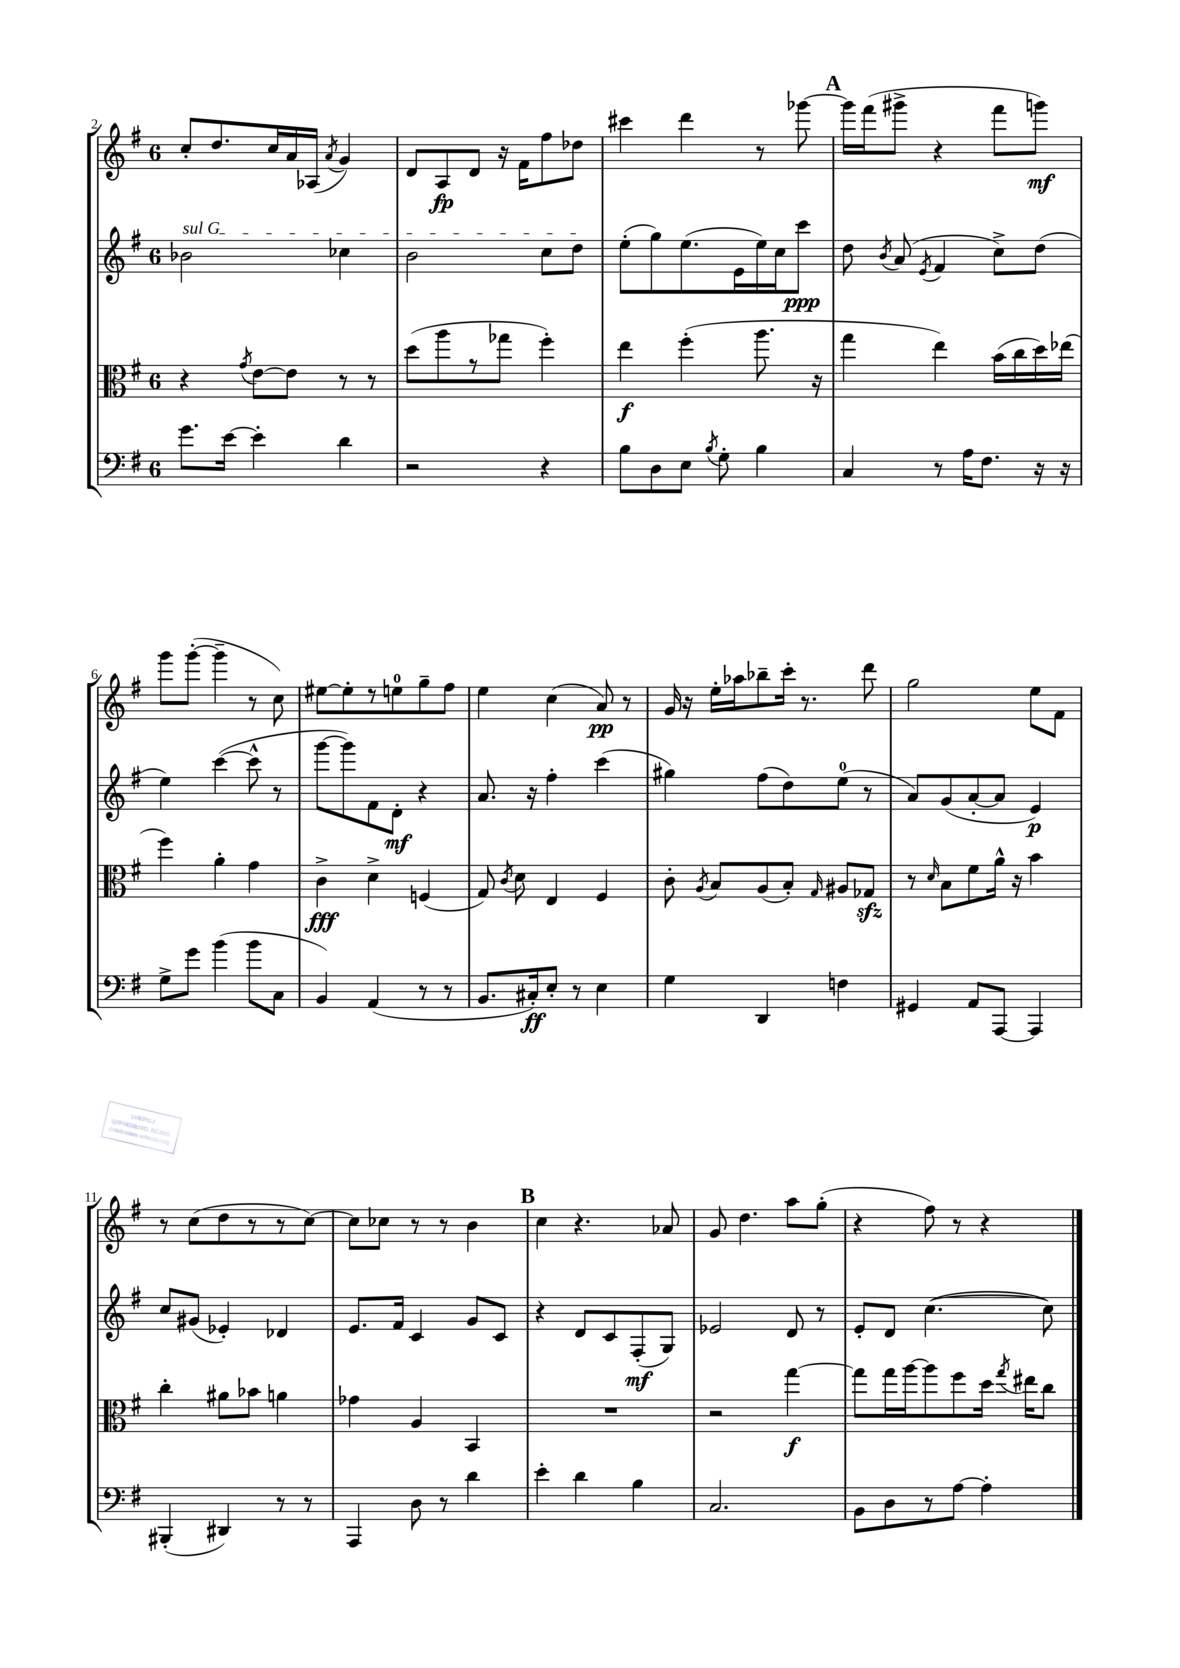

**kern	**dynam	**kern	**dynam	**kern	**dynam	**kern	**dynam
*part4	*part4	*part3	*part3	*part2	*part2	*part1	*part1
*staff4	*staff4	*staff3	*staff3	*staff2	*staff2	*staff1	*staff1
*clefF4	*	*clefC3	*	*clefG2	*	*clefG2	*
*k[f#]	*	*k[f#]	*	*k[f#]	*	*k[f#]	*
*M6/8	*	*M6/8	*	*M6/8	*	*M6/8	*
=2	=2	=2	=2	=2	=2	=2	=2
!	!	!	!	!LO:TX:a:i:t=sul G	!	!	!
8.g\L	.	4r	.	2b-X\	.	8cc'/L	.
.	.	.	.	.	.	8.dd/	.
[16e\Jk	.	.	.	.	.	.	.
.	.	8qg/	.	.	.	.	.
4e'\]	.	[8e\L	.	.	.	.	.
.	.	.	.	.	.	16cc/L	.
.	.	8e\J]	.	.	.	16a/	.
.	.	.	.	.	.	(16A-X/JJ	.
.	.	.	.	.	.	8qa/	.
4d\	.	8r	.	4cc-X\	.	4g/)	.
.	.	8r	.	.	.	.	.
=3	=3	=3	=3	=3	=3	=3	=3
2r	.	(8dd\L	.	2b\	.	8d/L	.
.	.	8aa\	.	.	.	8A/	fp
.	.	8r	.	.	.	8d/J	.
.	.	8gg-X\J	.	.	.	16r	.
.	.	.	.	.	.	16f#\KL	.
4r	.	4ff#'\)	.	8cc\L	.	8ff#\	.
.	.	.	.	8dd\J	.	8dd-X\J	.
=4	=4	=4	=4	=4	=4	=4	=4
8B\L	.	4ee\	f	(8ee'\L	.	4ccc#X\	.
8D\	.	.	.	8gg\)	.	.	.
8E\J	.	(4ff#'\	.	(8.ee\	.	4ddd\	.
8qB/	.	.	.	.	.	.	.
8G'\	.	.	.	.	.	.	.
.	.	.	.	16e\L	.	.	.
4B\	.	8.aa\	.	16ee\)	.	8r	.
.	.	.	.	16cc\J	.	.	.
.	.	.	.	8ccc\J	ppp	[8ggg-X\	.
.	.	16r	.	.	.	.	.
!!LO:REH:place=s1:t=A
=5	=5	=5	=5	=5	=5	=5	=5
4C/	.	4gg\	.	8dd\	.	16ggg-\LL]	.
.	.	.	.	.	.	(16fff#\J	.
.	.	.	.	8qb/	.	.	.
.	.	.	.	(8a/	.	8ggg#X^\J	.
.	.	.	.	8qe/	.	.	.
8r	.	4ee\)	.	4f#/	.	4r	.
16A\KL	.	.	.	.	.	.	.
8.F#\J	.	.	.	.	.	.	.
.	.	(16b\LL	.	8cc^\L)	.	8fff#\L	.
.	.	16cc\	.	.	.	.	.
16r	.	16dd\)	.	(8dd\J	.	8gggn\J)	mf
16r	.	(16ee-X\JJ	.	.	.	.	.
!!LO:LB:g=z
=6	=6	=6	=6	=6	=6	=6	=6
8G^\L	.	4ff#\)	.	4ee\)	.	8ggg\L	.
8g\J	.	.	.	.	.	([8ggg'\J	.
(4b\	.	4a'\	.	([4ccc\	.	4ggg~\]	.
8b\L	.	4g\	.	8ccc^^\]	.	8r	.
8C\J	.	.	.	8r	.	8cc\)	.
=7	=7	=7	=7	=7	=7	=7	=7
4BB/)	.	4c^\	fff	[8ggg\L	.	[8ee#X\L	.
.	.	.	.	8ggg\])	.	8ee#'\]	.
(4AA/	.	4d^\	.	8f#\	.	8r	.
.	.	.	.	8d'\J	mf	8een\	.
8r	.	(4Fn/	.	4r	.	8gg~\	.
8r	.	.	.	.	.	8ff#\J	.
=8	=8	=8	=8	=8	=8	=8	=8
8.BB/L	.	8G/)	.	8.a/	.	4ee\	.
.	.	8qc/	.	.	.	.	.
.	.	8d\	.	.	.	.	.
16C#X'/k)	ff	.	.	16r	.	.	.
8E'/J	.	4E/	.	4ff#'\	.	(4cc\	.
8r	.	.	.	.	.	.	.
4E\	.	4F#/	.	(4ccc\	.	8a/)	pp
.	.	.	.	.	.	8r	.
=9	=9	=9	=9	=9	=9	=9	=9
4G\	.	8c'\	.	4gg#X\)	.	16g/	.
.	.	.	.	.	.	16r	.
.	.	8qA/	.	.	.	.	.
.	.	8B/L	.	.	.	16ee'\LL	.
.	.	.	.	.	.	16aa-X\J	.
4DD/	.	(8A/	.	(8ff#\L	.	8bb-X~\	.
.	.	8B'/J)	.	8dd\)	.	16ccc'\Jk	.
.	.	.	.	.	.	8.r	.
.	.	16qqG/	.	.	.	.	.
4Fn\	.	8A#X/L	.	(8ee\J	.	.	.
.	.	8G-Xzz/J	.	8r	.	8ddd\	.
=10	=10	=10	=10	=10	=10	=10	=10
4GG#X/	.	8r	.	8a/L)	.	2gg\	.
.	.	16qqd/	.	.	.	.	.
.	.	8B\L	.	(8g/	.	.	.
8AA/L	.	8f#\	.	[8a'/	.	.	.
[8AAA/J	.	16a^^\Jk	.	8a/J]	.	.	.
.	.	16r	.	.	.	.	.
4AAA/]	.	4b\	.	4e/)	p	8ee\L	.
.	.	.	.	.	.	8f#\J	.
!!LO:LB:g=z
=11	=11	=11	=11	=11	=11	=11	=11
(4BBB#X'/	.	4cc'\	.	8cc/L	.	8r	.
.	.	.	.	(8g#X/J	.	(8cc\L	.
4DD#X/)	.	8a#X\L	.	4e-X'/)	.	8dd\	.
.	.	8b-X\J	.	.	.	8r	.
8r	.	4an\	.	4d-X/	.	8r	.
8r	.	.	.	.	.	[8cc\J)	.
=12	=12	=12	=12	=12	=12	=12	=12
4AAA/	.	4g-X\	.	8.e/L	.	8cc\L]	.
.	.	.	.	.	.	8cc-X\J	.
.	.	.	.	16f#/Jk	.	.	.
8D\	.	4A/	.	4c/	.	8r	.
8r	.	.	.	.	.	8r	.
4d\	.	4BB/	.	8g/L	.	4b\	.
.	.	.	.	8c/J	.	.	.
!!LO:REH:place=s1:t=B
=13	=13	=13	=13	=13	=13	=13	=13
4e'\	.	2.r	.	4r	.	4cc\	.
4d\	.	.	.	8d/L	.	4.r	.
.	.	.	.	8c/	.	.	.
4B\	.	.	.	(8F#'/	mf	.	.
.	.	.	.	8G/J)	.	8a-X/	.
=14	=14	=14	=14	=14	=14	=14	=14
2.C/	.	2r	.	2e-X/	.	8g/	.
.	.	.	.	.	.	4.dd\	.
.	.	[4gg\	f	8d/	.	8aa\L	.
.	.	.	.	8r	.	(8gg'\J	.
=15	=15	=15	=15	=15	=15	=15	=15
8BB\L	.	8gg\L]	.	8e'/L	.	4r	.
8D\	.	16gg\L	.	8d/J	.	.	.
.	.	[16aa\J	.	.	.	.	.
8r	.	8aa\]	.	([4.cc\	.	8ff#\)	.
[8A\J	.	8ff#\	.	.	.	8r	.
4A'\]	.	16dd\Jk	.	.	.	4r	.
.	.	8qgg/	.	.	.	.	.
.	.	16ee#X\KL	.	.	.	.	.
.	.	8cc\J	.	8cc\])	.	.	.
==	==	==	==	==	==	==	==
*-	*-	*-	*-	*-	*-	*-	*-
